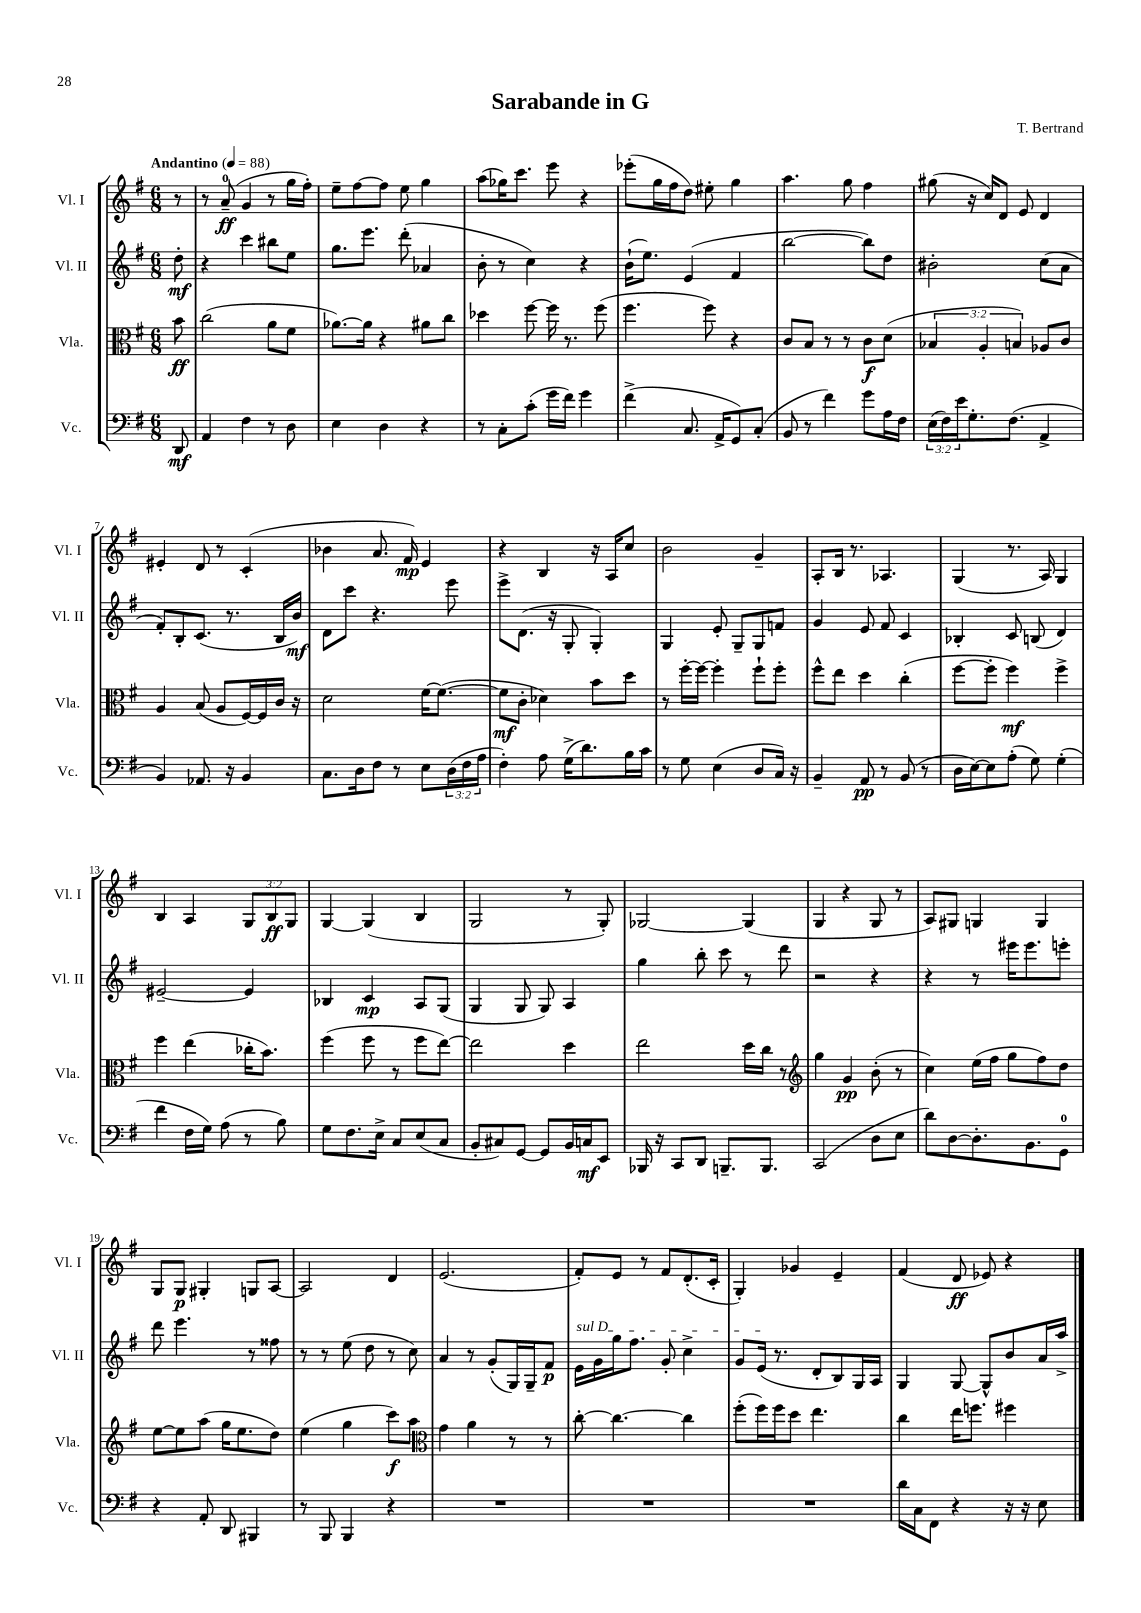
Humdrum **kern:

**kern	**kern	**kern	**kern
*staff4	*staff3	*staff2	*staff1
*clefF4	*clefC3	*clefG2	*clefG2
*k[f#]	*k[f#]	*k[f#]	*k[f#]
*M6/8	*M6/8	*M6/8	*M6/8
*MM88	*MM88	*MM88	*MM88
8DD	8b	8dd'	8r
=	=	=	=
4AA	(2cc	4r	8r
.	.	.	(8a~
4F#	.	4ccc	4g
8r	8a	8bb#	8r
8D	8f#	8ee	16gg
.	.	.	16ff#')
=	=	=	=
4E	[8.a-)	8.gg	8ee~
.	.	.	[8ff#
.	16a-]	8.eee	.
4D	4r	.	8ff#]
.	.	(8ddd'	8ee
4r	8a#	4a-	4gg
.	8cc	.	.
=	=	=	=
8r	4dd-	8b'	(8aa
8C'	.	8r	16gg-)
.	.	.	8.ccc
(8c'	[8ff#	4cc)	.
16g	16ff#]	.	8eee
16f#)	8.r	.	.
4g	.	4r	4r
.	(8ff#	.	.
=	=	=	=
(4f#^	4.ff#	(16b`	(8eee-'
.	.	8.ee)	.
.	.	.	16gg
.	.	.	16ff#
8.C	.	(4e	8dd)
.	8ff#)	.	8ee#'
16AA^	.	.	.
8GG)	4r	4f#	4gg
(8C'	.	.	.
=	=	=	=
8BB	8c	[2bb	4.aa
8r	8B	.	.
4f#)	8r	.	.
.	8r	.	8gg
8g	8c	8bb])	4ff#
16A	(8d	8dd	.
16F#	.	.	.
=	=	=	=
(24E	6B-	2b#'	(8gg#
24F#)	.	.	.
24e	.	.	.
8.G'	.	.	16r
.	6A'	.	.
.	.	.	16cc)
.	.	.	8d
(8.F#	.	.	.
.	6B)	.	.
.	.	.	8e
4AA^	8A-	(8cc	4d
.	8c	8a	.
=	=	=	=
4BB)	4A	8f#')	4e#'
.	.	8B'	.
8.AA-	(8B	(8.c	8d
.	8A	.	8r
16r	.	8.r	.
4BB	[16F#)	.	(4c'
.	16F#]	.	.
.	16c	16B	.
.	16r	16b)	.
=	=	=	=
8.C	2d	8d	4b-
.	.	8ccc	.
16D	.	.	.
8F#	.	4.r	8.a
8r	.	.	.
.	.	.	16f#)
8E	[16f#	.	4e
.	(8.f#_	.	.
(24D	.	8eee	.
24F#	.	.	.
24A	.	.	.
=	=	=	=
4F#')	8f#]	8eee^	4r
.	8c'	(8.d	.
8A	4d-)	.	4B
.	.	16r	.
(16G^	.	8G'	.
8.d)	.	.	.
.	8b	4G')	16r
.	.	.	16A
16B	8dd	.	8cc
16c	.	.	.
=	=	=	=
8r	8r	4G	2b
8G	[16ff#'	.	.
.	16ff#_	.	.
(4E	4ff#']	8e'	.
.	.	8G~	.
8D	8ff#`	8G	4g~
16C)	8ff#'	8f	.
16r	.	.	.
=	=	=	=
4BB~	8ff#^^	4g	8A'
.	8ee	.	16B
.	.	.	8.r
8AA	4dd	8e	.
8r	.	8f#	4.A-
(8BB	(4cc'	4c	.
8r	.	.	.
=	=	=	=
16D	[8ff#	4B-'	(4G
[16E)	.	.	.
8E]	8ff#']	.	.
(8A'	4ff#)	8c	8.r
8G)	.	(8B	.
.	.	.	16A)
(4G'	4ff#^	4d)	4G
=	=	=	=
4f#	4ff#	[2e#~	4B
16F#	(4ee	.	4A
16G)	.	.	.
(8A	.	.	.
8r	16cc-'	4e#]	12G
.	8.b)	.	.
.	.	.	12B
8B)	.	.	.
.	.	.	12G
=	=	=	=
8G	(4ff#	4B-	[4G
8.F#	.	.	.
.	8ff#	4c	(4G]
16E^	.	.	.
8C	8r	.	.
(8E	8ff#	8A	4B
8C	[8ee)	(8G	.
=	=	=	=
8BB'	2ee]	4G	2G
8C#)	.	.	.
[8GG	.	8G	.
8GG]	.	8G)	.
16BB	4dd	4A	8r
16C	.	.	.
8EE	.	.	8G')
=	=	=	=
16BBB-	2ee	4gg	[2G-
16r	.	.	.
8CC	.	.	.
8DD	.	8bb'	.
8.BBB~	.	8ccc	.
.	16dd	8r	(4G-]
8.BBB	16cc	.	.
.	8r	8ddd	.
=	=	=	=
*	*clefG2	*	*
(2CC	4gg	2r	4G
.	4g	.	4r
8D	(8b'	4r	8G
8E	8r	.	8r
=	=	=	=
8d)	4cc)	4r	8A)
[8D	.	.	8G#
8.D']	(16ee	8r	4G
.	16ff#	.	.
.	8gg	16eee#	.
8.BB	.	8.eee#	.
.	8ff#)	.	4G
8GG	8dd	8eee'	.
=	=	=	=
4r	[8ee	8ddd	8G
.	8ee]	4.eee	8G
8AA'	(8aa	.	4G#'
8DD	16gg	.	.
.	8.ee	.	.
4BBB#	.	8r	8G
.	8dd)	8ff##	[8A
=	=	=	=
8r	(4ee	8r	2A]
8BBB	.	8r	.
4BBB	4gg	(8ee	.
.	.	8dd	.
4r	8ccc)	8r	4d
.	8aa	8cc)	.
=	=	=	=
*	*clefC3	*	*
2.r	4g	4a	(2.e
.	4a	8r	.
.	.	(8g'	.
.	8r	16G)	.
.	.	16G~	.
.	8r	8f#	.
=	=	=	=
2.r	[8cc'	16e	8f#')
.	.	16g	.
.	4.cc_	16gg	8e
.	.	8.ff#	.
.	.	.	8r
.	.	8g'	8f#
.	4cc]	4cc^	(8.d'
.	.	.	16c'
=	=	=	=
2.r	(8ff#'	8g	4G')
.	16ff#)	(16e	.
.	16ff#	8.r	.
.	8dd	.	4g-
.	4.ee	8d'	.
.	.	8B)	4e~
.	.	16G	.
.	.	16A	.
=	=	=	=
16d	4cc	4G	(4f#
16C	.	.	.
8FF#	.	.	.
4r	16ee	[8G	8d
.	8.ff	.	.
.	.	8G^^]	8e-)
16r	4ff#	8b	4r
16r	.	.	.
8E	.	16a	.
.	.	16aa^	.
==	==	==	==
*-	*-	*-	*-
